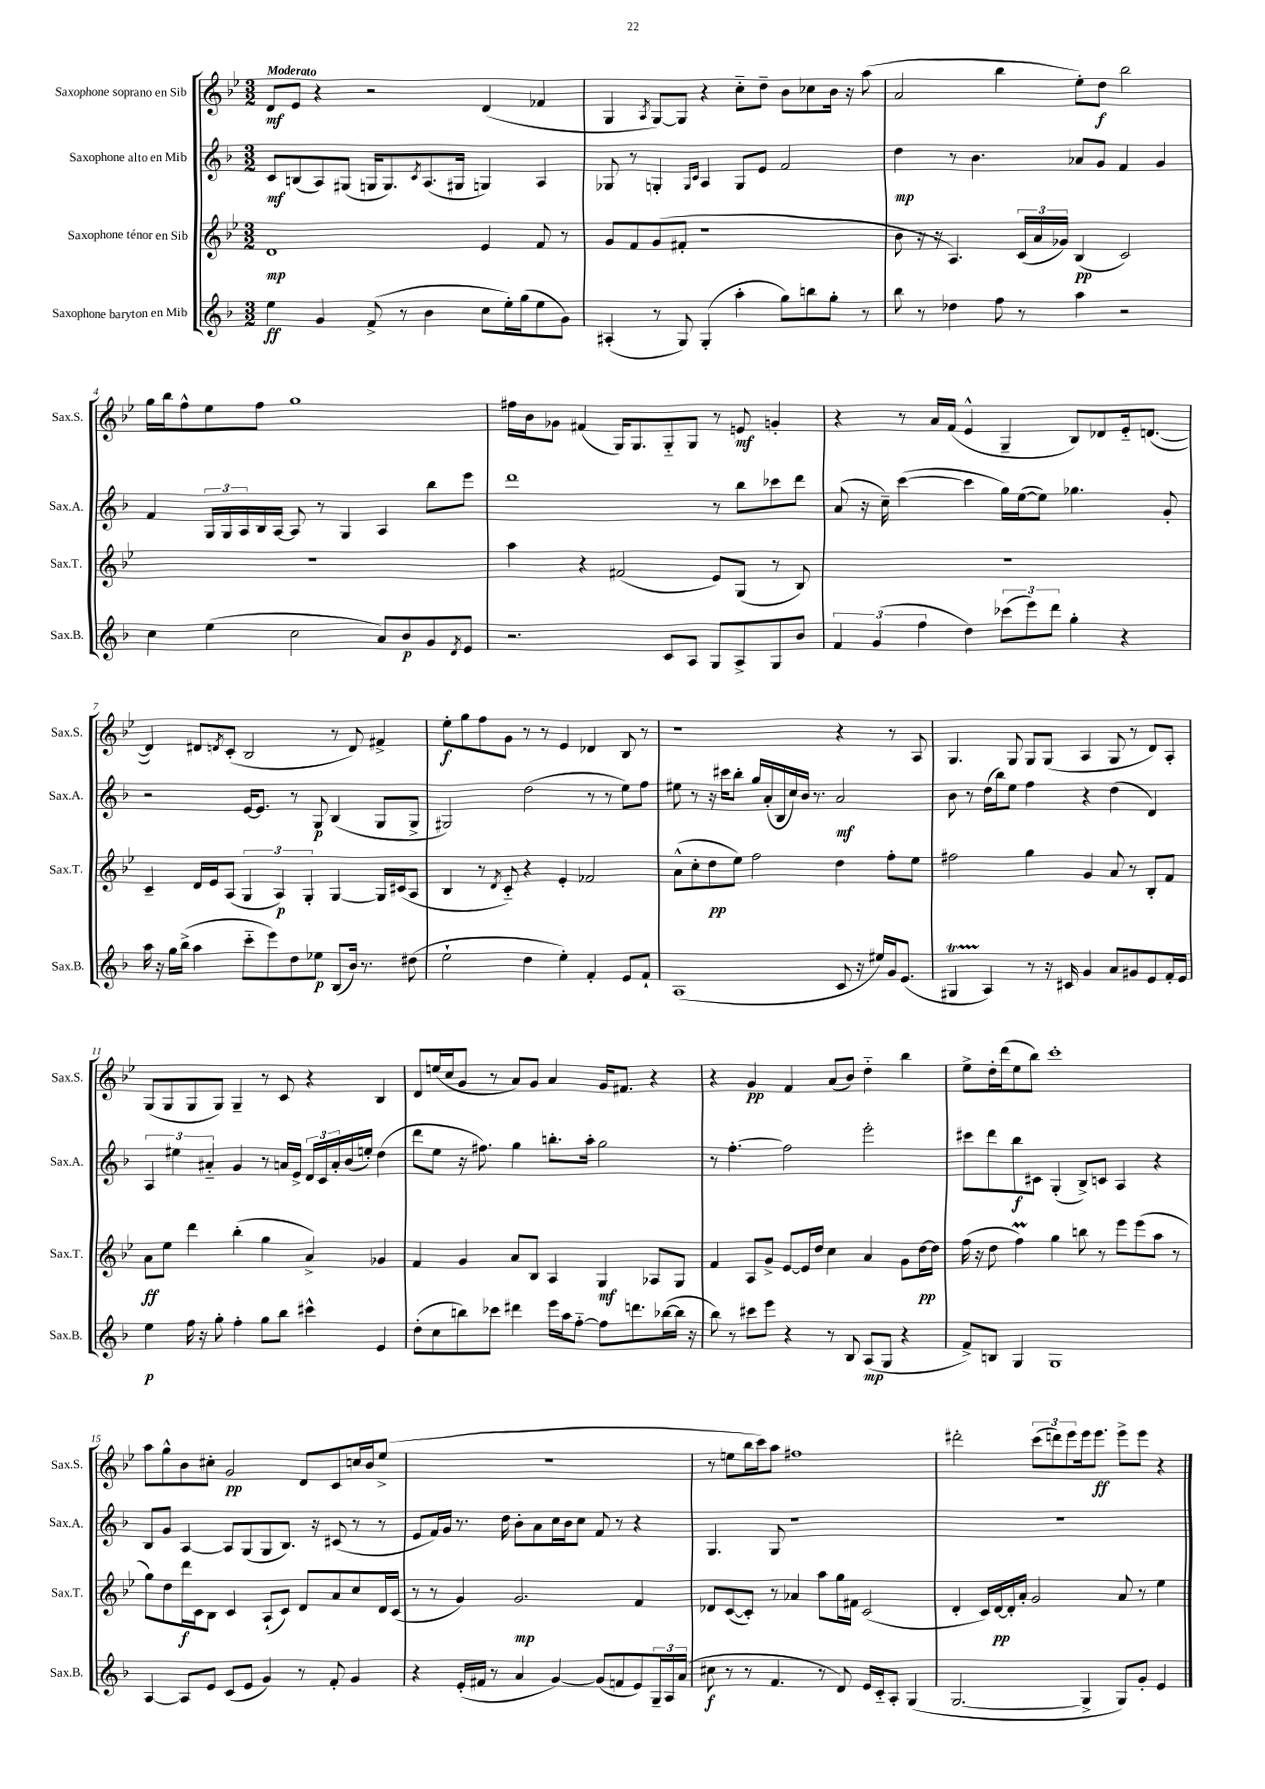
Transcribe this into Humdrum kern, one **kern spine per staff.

**kern	**kern	**kern	**kern
*staff4	*staff3	*staff2	*staff1
*clefG2	*clefG2	*clefG2	*clefG2
*k[b-]	*k[b-e-]	*k[b-]	*k[b-e-]
*M3/2	*M3/2	*M3/2	*M3/2
4ee	1d	8c	8d
.	.	(8B	8e-
4g	.	8A)	4r
.	.	(8G#	.
(8f^	.	16G	2r
.	.	8.G)	.
8r	.	.	.
.	.	8qc	.
4b-	.	(8.A	.
.	.	16G#	.
8cc	4e-	4G)	(4d
16ee')	.	.	.
(16gg	.	.	.
8ee	8f	4A	4f-
8g)	8r	.	.
=	=	=	=
(4A#'	8g	8G-	4G
.	8f	8r	.
.	.	.	8qA
8r	(8g	4G'	[8G)
8G)	8f#'	.	8G]
.	.	16qqG	.
.	.	16qqc	.
(4G'	1r	4A	4r
4aa'	.	8G	8cc'~
.	.	8e	8dd~
8gg)	.	2f	8b-
8bb	.	.	8cc-
8gg'	.	.	16b-
.	.	.	16r
8r	.	.	(8aa
=	=	=	=
8bb-	8b-	4dd	2a
8r	16r	.	.
.	16r	.	.
4dd-	4.A)	8r	.
.	.	4.b-	.
8ff	.	.	4bb-
8r	(24c	.	.
.	24a	.	.
.	24g-)	.	.
4aa	(4B-	8a-	8ee-')
.	.	8g	8dd
2r	2c)	4f	2bb-
.	.	4g	.
=	=	=	=
4cc	1.r	4f	16gg
.	.	.	16bb-
.	.	.	8ff^^
(4ee	.	24G	8ee-
.	.	24G	.
.	.	24A	.
.	.	16B-	8ff
.	.	[16A	.
2cc	.	8A]	1gg
.	.	8r	.
.	.	4G	.
8a)	.	4A	.
8b-	.	.	.
8g	.	8bb-	.
8qd	.	.	.
8e	.	8eee	.
=	=	=	=
2.r	4aa	1ddd	16ff#
.	.	.	16b-
.	.	.	8g-
.	4r	.	(4f#
.	(2f#	.	16G)
.	.	.	8.G
8c	.	.	8G'~
8A	.	.	8G
8G	8e-)	8r	8r
8A^	(8G	8bb-	8e
8G	8r	8ccc-	4g'
8b-	8B-)	8ddd	.
=	=	=	=
6f	1.r	(8a	4r
.	.	16r	.
(6g	.	.	.
.	.	16cc~)	.
.	.	([4ccc	8r
6ff	.	.	.
.	.	.	16a
.	.	.	(16f
4dd)	.	4ccc]	4e-^^
(12ccc-	.	16gg)	4G~
.	.	([16ee	.
12eee)	.	.	.
.	.	8ee])	.
12ddd	.	.	.
4gg'	.	4.gg-	8B-)
.	.	.	8d-
4r	.	.	16e-'~
.	.	.	([8.d
.	.	8g'	.
=	=	=	=
16aa	4c~	2r	4d])
16r	.	.	.
16gg	.	.	.
(16bb-^	.	.	.
4aa	16d	.	8d#
.	16e-	.	.
.	.	.	8qd
.	(8A	.	(8c'
8ccc'~	6G	[16e	2B-
.	.	8.e]	.
8eee)	.	.	.
.	6A)	.	.
8dd	.	8r	.
.	6G'	.	.
8ee-	.	8G	.
(8B-	[4G	(4B-	8r
16b-)	.	.	8d)
8.r	.	.	.
.	16G]	8G	4f#^
.	(16c#	.	.
(8dd#	8A	8G^	.
=	=	=	=
2ee`	4B-	2G#)	8ee-'
.	.	.	8gg
.	8r	.	8ff
.	8qd	.	.
.	8c'~)	.	8g
4dd	4r	(2dd	8r
.	.	.	8r
4ee')	4e-'	.	4e-
4f'	2f-	8r	4d-
.	.	8r	.
8e	.	8ee)	8B-
8f`	.	8ff	8r
=	=	=	=
(1A	(8a^^	8ee#	1r
.	8cc'	8r	.
.	8dd	16r	.
.	.	16ccc#	.
.	8ee-)	8bb-'	.
.	2ff	16gg	.
.	.	(16a'	.
.	.	16B-	.
.	.	16cc)	.
.	.	16b-	.
.	.	8.r	.
8c	4dd	2a	4r
16r	.	.	.
16ee#)	.	.	.
16g	8ff'	.	8r
(8.e	.	.	.
.	8ee-	.	8A
=	=	=	=
4G#	2ff#	8b-	4.G
.	.	8r	.
4A)	.	(16dd	.
.	.	16bb-)	.
.	.	8ee	8G
8r	4gg	4ff	8G
16r	.	.	(8G
16c#	.	.	.
4g	4g	4r	4A
8a	8a	(4dd	8G
8g#	8r	.	8r
8e	8B-'	4d)	8d)
16f'	8f	.	8A'
16e	.	.	.
=	=	=	=
4ee	8a	6A	(8G
.	8ee-	.	8G
.	.	6ee#	.
16ff	4ddd	.	8G
16r	.	.	.
.	.	6a#'~	.
8gg'	.	.	8G)
4ff'	(4bb-'	4g	4G~
8gg	4gg	8r	8r
8bb-	.	16a	8c
.	.	16e^	.
4ccc#^^	4a^)	24d	4r
.	.	24c	.
.	.	24a'	.
.	.	(16b-	.
.	.	16ee')	.
4e	4g-	(4dd	4B-
=	=	=	=
(8dd'	4f	8ddd	8d
8cc	.	8ee	(16ee
.	.	.	16cc
8bb)	4g	16r	8g
.	.	8.ff#)	.
8ccc-	.	.	8r
4ddd#	8a	4gg	8a)
.	8B-	.	8g
16eee	4A	8.bb'	4a
16aa	.	.	.
[8ff'~	.	.	.
.	.	16aa'	.
8ff]	4G	2gg	16g
.	.	.	8.f#
8.ddd	.	.	.
.	8A-	.	4r
([16bb-	.	.	.
16bb-]	8G	.	.
16r	.	.	.
=	=	=	=
8bb-)	4f	8r	4r
8r	.	[4.ff'	.
8ccc#	8A	.	4g
8eee	8g^	.	.
4r	[8e-	2ff]	4f
.	16e-]	.	.
.	16dd	.	.
8r	4cc	.	(8a
8B-	.	.	8b-)
(8A	4a	2eee'	4dd'~
8G	.	.	.
4r	8g	.	4bb-
.	[16dd	.	.
.	16dd]	.	.
=	=	=	=
8f^)	(16ff	8ccc#	8ee-^
.	16r	.	.
8B	8dd	8ddd	16dd'
.	.	.	(16ddd
4G	4ff)	8bb-	8ee-
.	.	8c#	8bb-)
1G	4gg	(4G'	1ccc'
.	8bb	8B-^)	.
.	8r	8c	.
.	8eee-	4A	.
.	(8eee-	.	.
.	8aa	4r	.
.	8r	.	.
=	=	=	=
[4A	8gg)	8B-	8aa
.	8dd	8g	8gg^^
8A]	16ddd	[4A	8b-
.	16c	.	.
8e	8B-	.	8cc#'
(8c	4c	8A]	2g
8e	.	(8G	.
4g)	(8A`	8G	.
.	8c)	8.B-)	.
8r	8d	.	8d
.	.	16r	.
8f'	8a	(8c#	8c
4g	8cc	8r	16cc
.	.	.	16b-
.	16d	8r	(8ee-^
.	(16c	.	.
=	=	=	=
4r	8r	8e	1.r
.	8r	16f)	.
.	.	16g	.
(16e'	4g)	8.r	.
16f#	.	.	.
8r	.	.	.
.	.	16dd	.
4a	2.g	8b-'	.
.	.	8a	.
[4g)	.	16cc	.
.	.	16b-	.
.	.	8cc	.
(8g]	.	8f	.
8f	.	8r	.
8e)	4f	4r	.
24G~	.	.	.
24A	.	.	.
(24a	.	.	.
=	=	=	=
8cc#	8d-	4.G	8r
8r	([8c	.	8ee
8r	8c'])	.	16bb-
.	.	.	16ccc)
4.f	8r	8G	8aa
.	4a-	1r	1ff#
8r	8aa	.	.
8d)	16gg	.	.
.	16f#	.	.
16e	(2c	.	.
16c'~	.	.	.
8A'	.	.	.
(4G	.	.	.
=	=	=	=
[2.G	4d'	1.r	2ddd#'
.	16c)	.	.
.	[16d	.	.
.	16d']	.	.
.	16a'	.	.
.	2g	.	(12ccc
.	.	.	12ddd)
.	.	.	12eee-
4G^]	.	.	16eee-
.	.	.	8.eee-
8G)	8a	.	8eee-^
8g'	8r	.	8eee-
4e	4ee-	.	4r
==	==	==	==
*-	*-	*-	*-
